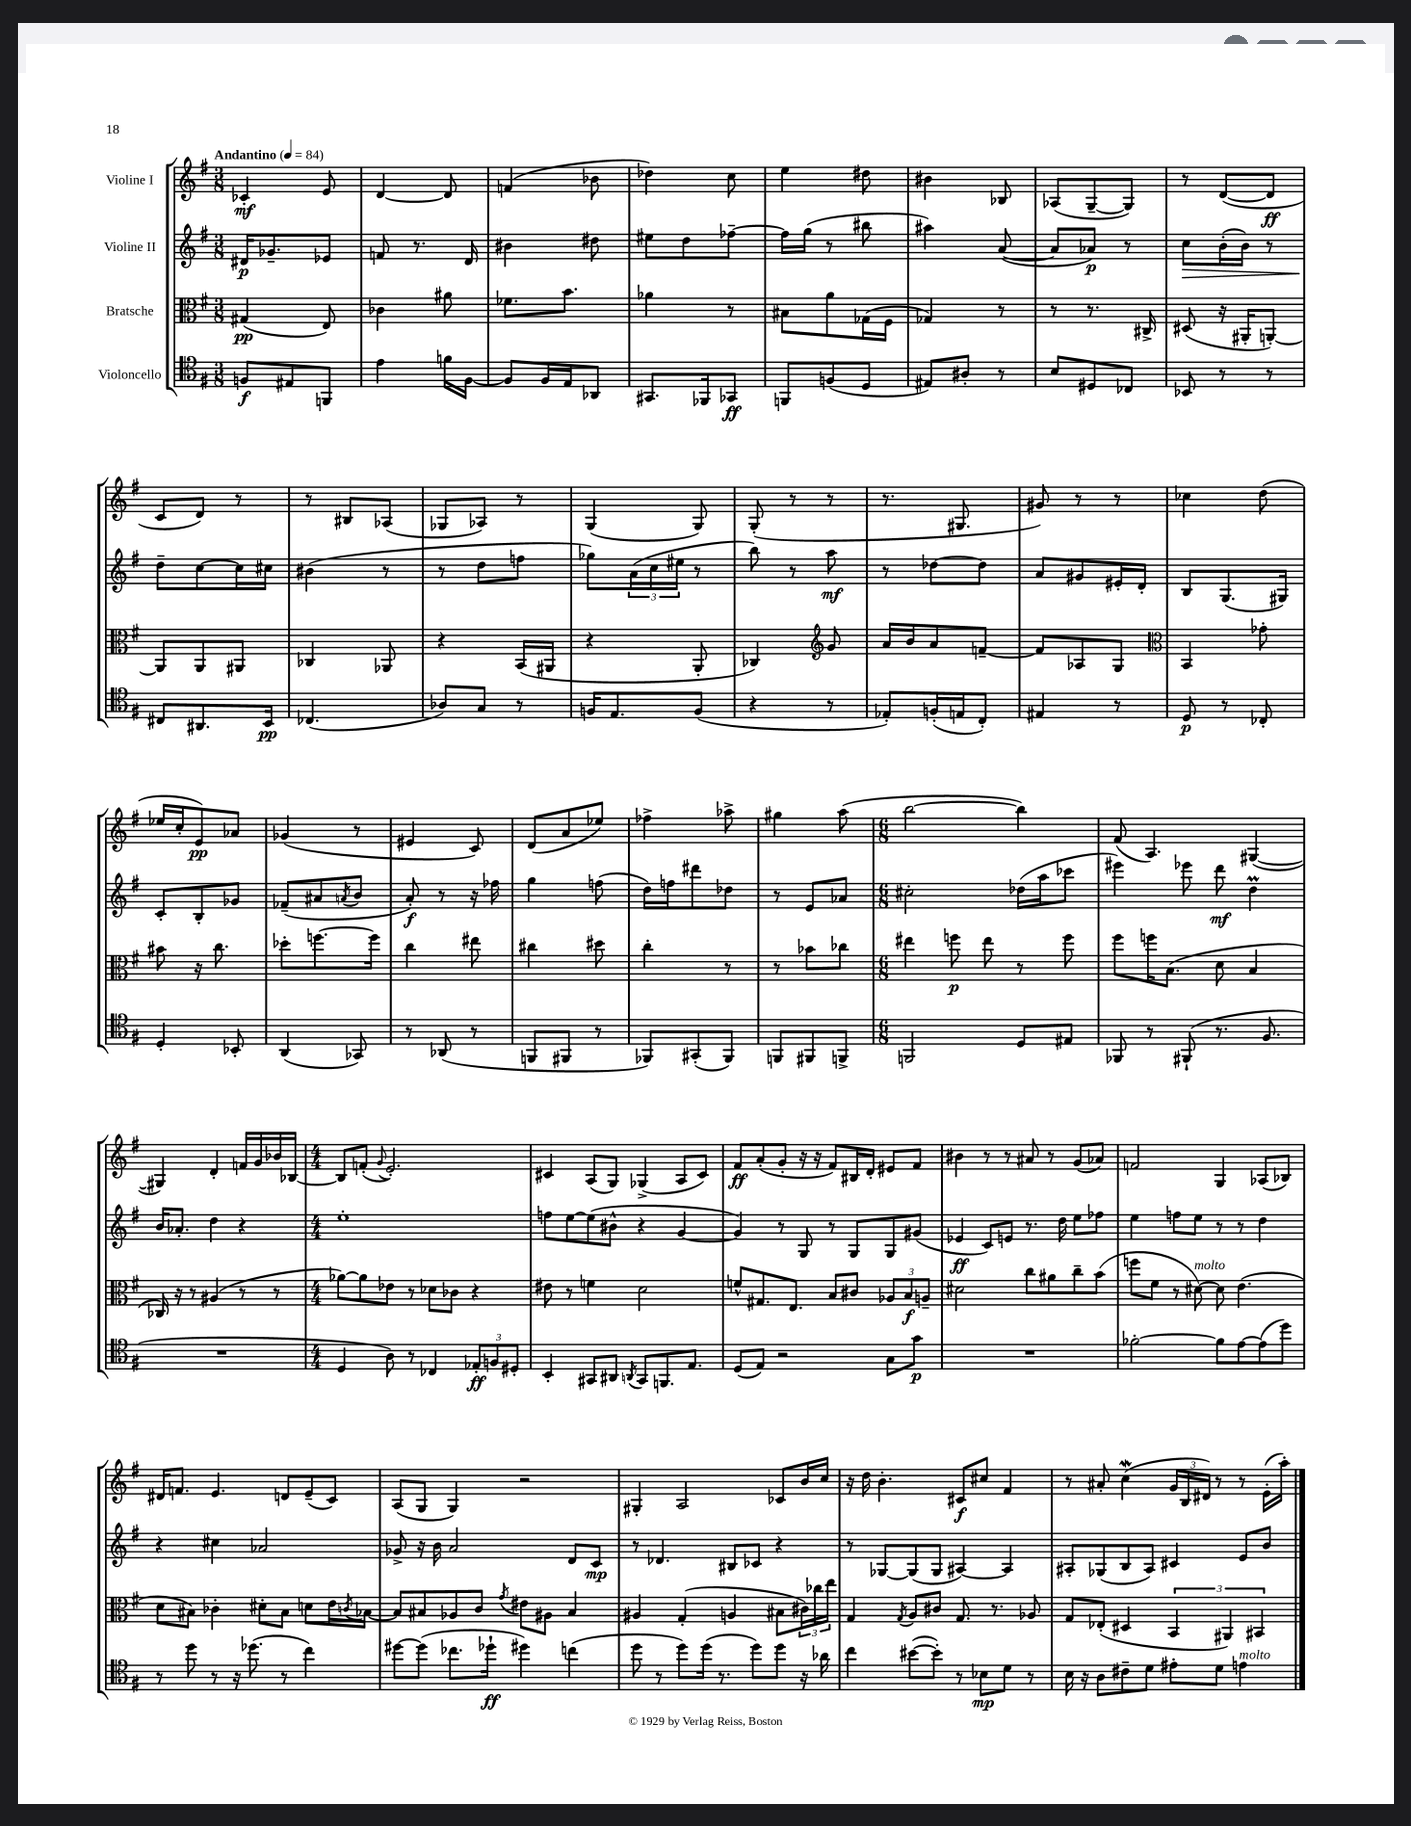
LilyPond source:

<<
\new StaffGroup <<
\new Staff = "s0" \with { instrumentName = "Violine I" } {
    \clef treble \key g \major \numericTimeSignature \time 3/8 \tempo "Andantino" 4 = 84
    ces'4-.\mf e'8 |
    d'4~ d'8 |
    f'4( bes'8 |
    des''4) c''8 |
    e''4 dis''8 |
    bis'4 bes8 |
    aes8( g8~-- g8) |
    r8 d'8~( d'8\ff |
    c'8 d'8) r8 |
    r8 bis8 aes8( |
    ges8 aes8) r8 |
    g4( g8) |
    g8-.( r8 r8 |
    r8. gis8. |
    gis'8) r8 r8 |
    ces''4 d''8( |
    ees''16 c''16-. e'8\pp) aes'8 |
    ges'4( r8 |
    eis'4 c'8) |
    d'8( a'8 ees''8) |
    fes''4-> aes''8-> |
    gis''4 a''8( |
    \numericTimeSignature \time 6/8 b''2~ b''4) |
    fis'8( a4.) gis4~( |
    gis4) d'4-. f'16 g'16 bes'16 bes16~ |
    \numericTimeSignature \time 4/4 bes8 f'8-.( \appoggiatura { g'8 } e'2.-.) |
    cis'4 a8( g8) ges4->( a8 cis'8) |
    fis'8\ff a'8-.( g'8-. r16 r16 fis'8) bis16 d'16-. eis'8 fis'8 |
    bis'4 r8 r8 ais'8 r8 g'8( aes'8) |
    f'2 g4 aes8( bes8) |
    dis'16 f'8. e'4. d'8 e'8--( c'8) |
    a8( g8 g4) r2 |
    gis4-. a2 ces'8 b'16 c''16 |
    r16 d''16 b'4.-. cis'8\f cis''8 fis'4 |
    r8 ais'8-. c''4\mordent( \tuplet 3/2 { g'16 b16 dis'16) } r8 r8 e'16-.( a''16-.) \bar "|." |
}
\new Staff = "s1" \with { instrumentName = "Violine II" } {
    \clef treble \key g \major \numericTimeSignature \time 3/8
    dis'16\p ges'8.-- ees'8 |
    f'8 r8. d'16 |
    bis'4 dis''8 |
    eis''8 d''8 fes''8~-- |
    fes''16 g''16( r8 bis''8 |
    ais''4) a'8~( |
    a'8 aes'8\p) r8 |
    c''8\> b'16-.( b'16) r8 |
    d''8--\! c''8~ c''16 cis''16 |
    bis'4( r8 |
    r8 d''8 f''8 |
    ges''8) \tuplet 3/2 { a'16( c''16 eis''16 } r8 |
    b''8) r8 a''8\mf |
    r8 des''8~ des''8 |
    a'8 gis'8 eis'16-. d'16-. |
    b8 g8.( gis16) |
    c'8-. b8-. ges'8 |
    fes'8--( ais'8 \acciaccatura { a'8 } b'8 |
    a'8-.\f) r8 r16 fes''16 |
    g''4 f''8( |
    d''16) f''16 dis'''8 des''8 |
    r8 e'8 aes'8 |
    \numericTimeSignature \time 6/8 cis''2-. des''16( a''16 ces'''8 |
    eis'''4) ees'''8 d'''8\mf d''4\prall |
    b'16 aes'8.-. d''4 r4 |
    \numericTimeSignature \time 4/4 e''1-. |
    f''8 e''8~ e''8( bis'8-^ r4 g'4~ |
    g'4) r8 g8 r8 g8 g8 gis'8( |
    ees'4\ff c'8) e'8 r8. d''16 e''8 fes''8 |
    e''4 f''8 e''8 r8 r8 d''4 |
    r4 cis''4 aes'2 |
    ges'8-> r16 b'16 a'2 d'8 c'8\mp |
    r8 des'4. bis8 ces'8 r4 |
    r8 ges8~ ges8( ges8 ais4~) ais4 |
    ais8-. ges8( b8 ais8) cis'4 e'8 b'8 \bar "|." |
}
\new Staff = "s2" \with { instrumentName = "Bratsche" } {
    \clef alto \key g \major \numericTimeSignature \time 3/8
    gis4\pp( e8) |
    ces'4 ais'8 |
    fes'8. b'8. |
    aes'4 r8 |
    bis8 a'8 ges16( fis16 |
    ges4) r8 |
    r8 r8. cis16-> |
    dis8( r16 ais,16-. a,8~-.) |
    a,8 a,8 ais,8 |
    ces4 aes,8 |
    r4 b,16( ais,16 |
    r4 a,8-. |
    ces4) \clef treble g'8 |
    a'16 b'16 a'8 f'8~-- |
    f'8 aes8 g8 |
    \clef alto b,4 ges'8-. |
    bis'8 r16 c''8. |
    des''8-. f''8.~ f''16 |
    c''4 eis''8 |
    cis''4 dis''8 |
    c''4-. r8 |
    r8 bes'8 ces''8 |
    \numericTimeSignature \time 6/8 eis''4 f''8\p eis''8 r8 f''8 |
    fis''8 f''16 b8.( d'8 b4 |
    ces16) r16 r8 ais4( r8 r8 |
    \numericTimeSignature \time 4/4 aes'8~) aes'8 ees'8 r8 des'8 ces'8 r4 |
    eis'8 r8 f'4 d'2 |
    f'8-^ gis8. e8. b8 cis'8 \tuplet 3/2 { aes8 b8\f a8-- } |
    dis'2 c''8 ais'8 c''8-- b'8( |
    f''8 fis'8 r8 dis'8~^\markup { \italic "molto" }) dis'8 e'4.( |
    d'8 bis8) ces'4-. dis'8-. bis8 d'8 e'16 \acciaccatura { c'8 } bes16~ |
    bes8 bis8 aes8 c'8 \acciaccatura { g'8 } eis'8 ais8 bis4 |
    ais4 g4-.( a4 bis8 \tuplet 3/2 { cis'16) ces''16 e''16 } |
    g4 \acciaccatura { g8 } a8 cis'8 g8. r8. aes8 |
    g8 ees8-.( dis4 \tuplet 3/2 { b,4 ais,4) bis,4 } \bar "|." |
}
\new Staff = "s3" \with { instrumentName = "Violoncello" } {
    \clef tenor \key g \major \numericTimeSignature \time 3/8
    f8\f eis8 f,8 |
    e'4 f'16 fis16~ |
    fis8 fis16 e16 aes,8 |
    gis,8. fes,16 ges,8\ff |
    f,8 f8( d8 |
    eis8) ais8-. r8 |
    b8 dis8 ces8 |
    bes,8 r8 r8 |
    cis8 ais,8. b,16\pp |
    ces4.( |
    aes8) g8 r8 |
    f16 e8. f8( |
    r4 r8 |
    ees8-.) f16-.( e16 c8-.) |
    eis4 r8 |
    d8\p r8 ces8-. |
    d4-. bes,8-. |
    a,4( ges,8) |
    r8 aes,8( r8 |
    f,8 fis,8 r8 |
    fes,8) gis,8-.( fes,8) |
    f,8 fis,8 f,8-> |
    \numericTimeSignature \time 6/8 f,2 d8 eis8 |
    fes,8 r8 fis,8-!( r8. fis8. |
    R2. |
    \numericTimeSignature \time 4/4 d4 a8) r8 ces4 \tuplet 3/2 { ees8-.\ff f8 dis8-. } |
    b,4-. gis,8 ais,8 \acciaccatura { a,8 } gis,8 f,8. e8. |
    d8( e8) r2 g8 g'8\p |
    R1 |
    fes'2~-. fes'8 e'8~ e'8( d''8) |
    r8 d''8 r8 r16 des''8.( r8 c''4) |
    dis''8~ dis''8( ces''8. des''16-!\ff dis''4) c''4( |
    d''8 r8 d''8) d''16( r8. d''8) d''8 r16 aes'16 |
    c''4 bis'8~( bis'8-.) r8 bes8\mp d'8 r8 |
    b16 r16 a8 cis'8-- d'8 eis'8-. d'8 e'4^\markup { \italic "molto" } \bar "|." |
}
>>
>>
\layout { \context { \Score \remove "Bar_number_engraver" } }
